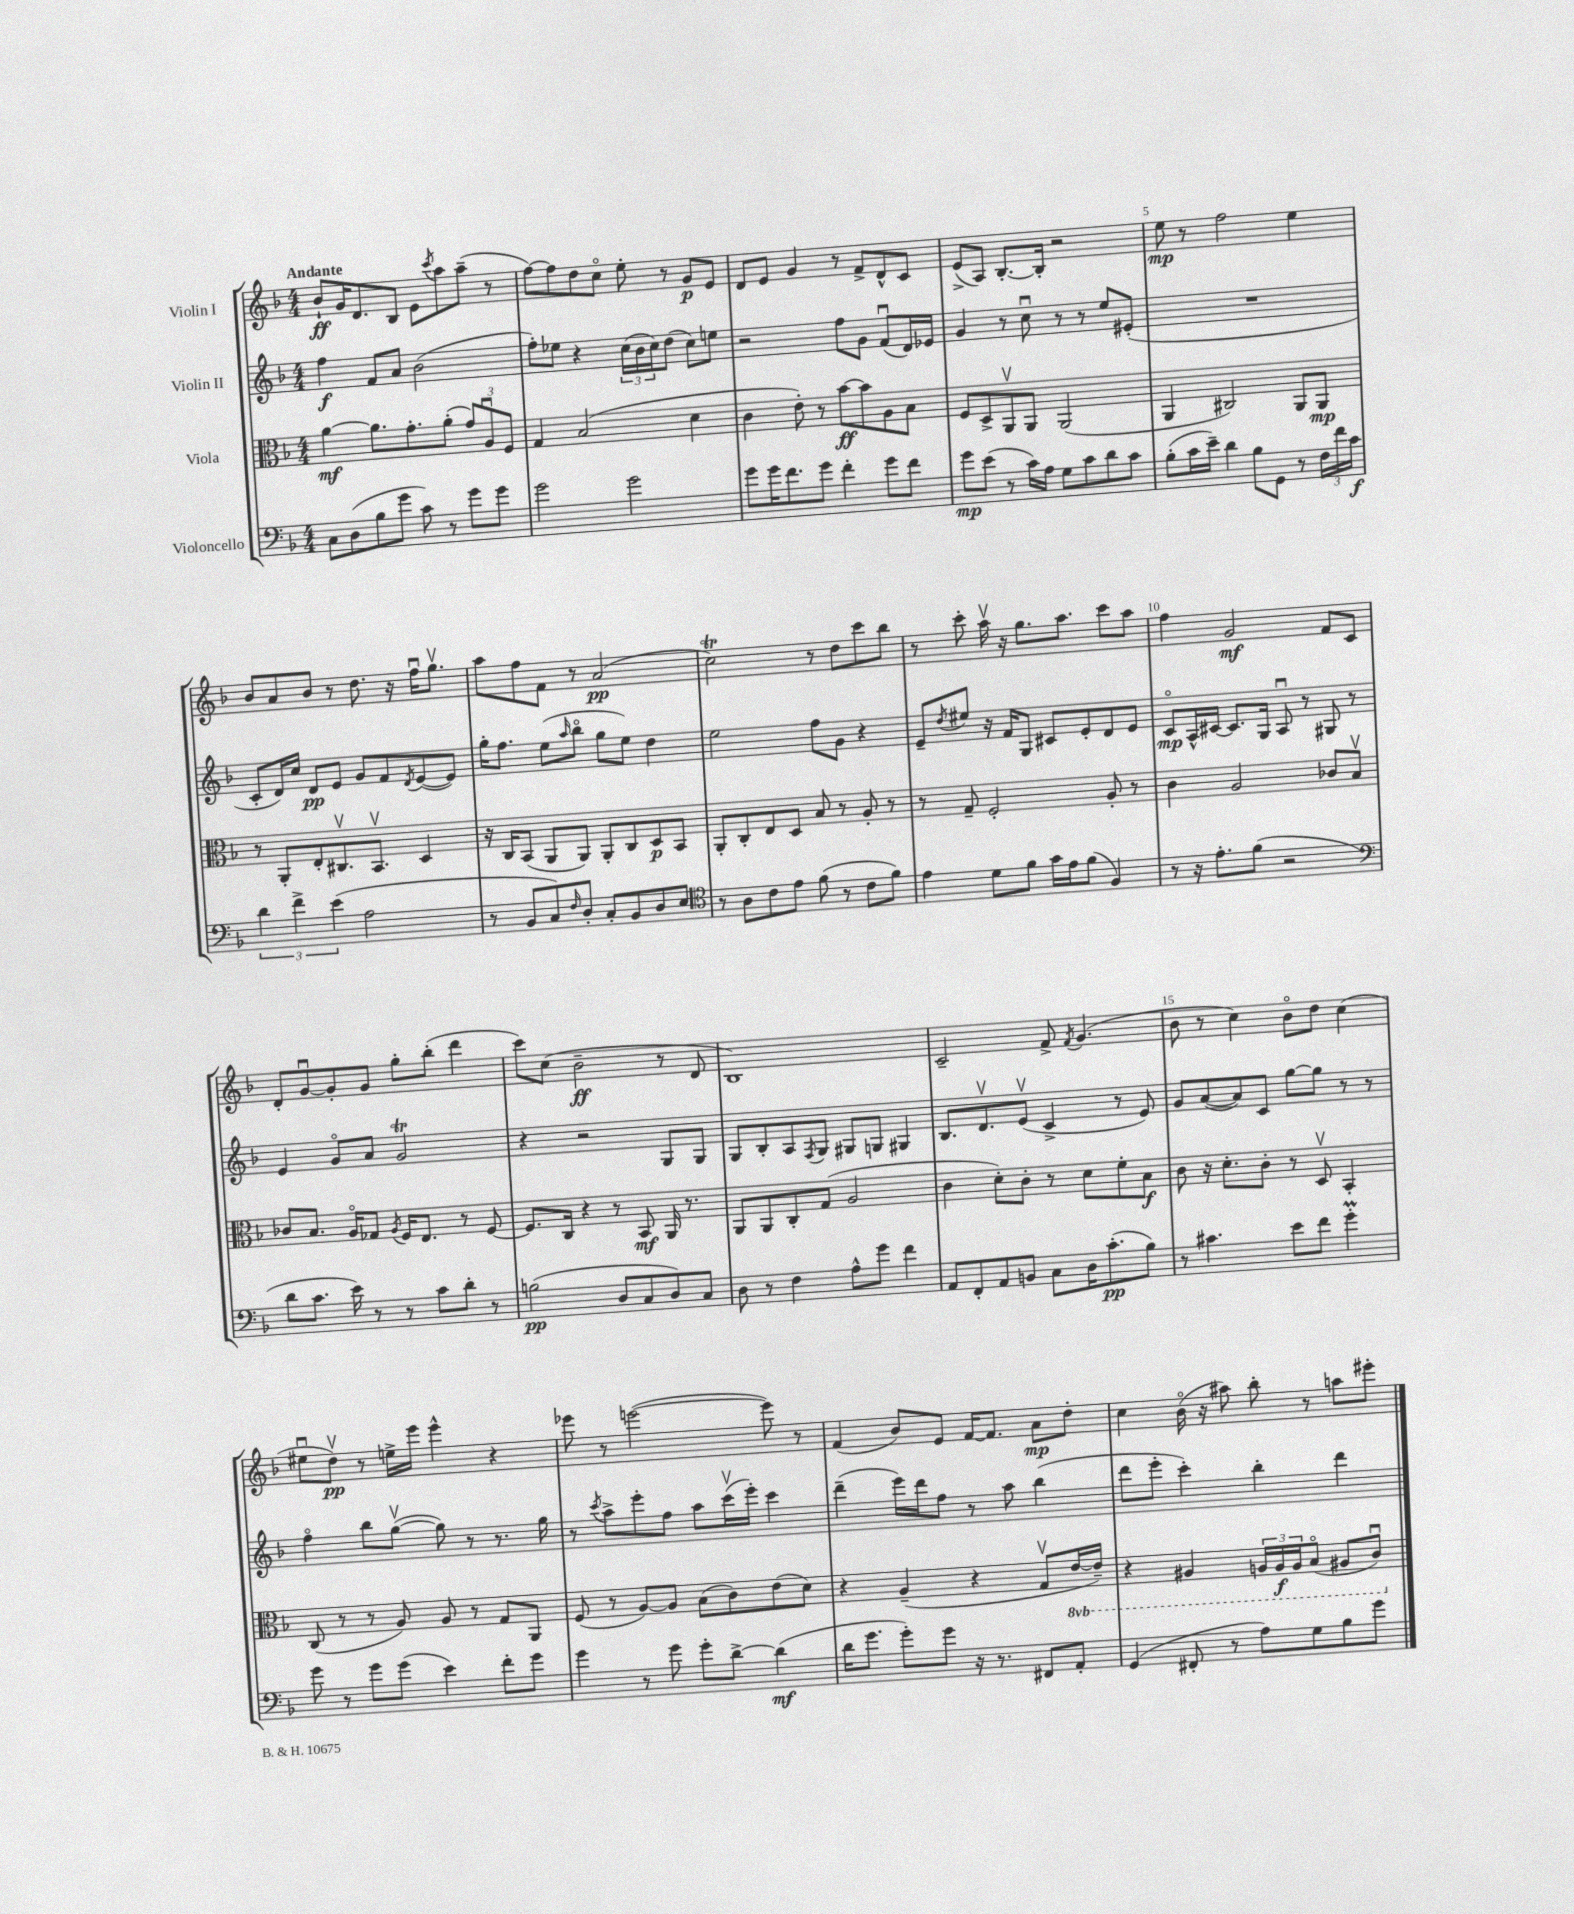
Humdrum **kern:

**kern	**kern	**kern	**kern
*staff4	*staff3	*staff2	*staff1
*clefF4	*clefC3	*clefG2	*clefG2
*k[b-]	*k[b-]	*k[b-]	*k[b-]
*M4/4	*M4/4	*M4/4	*M4/4
8C\L	[4a\	4ff\	8b-`/L
(8D\	.	.	16g/K
.	.	.	8.d/
8B-\	8.a\]L	8f/L	.
8g\J	.	8a/J	8B-/J
.	8.g'\	.	.
8c\)	.	(2b-\	8e\L
.	.	.	8qccc/
8r	(8a'\J	.	8aa\
8g\L	12g/L)	.	(8aa~\J
.	12Au/	.	.
8g\J	.	.	8r
.	12F/J	.	.
=	=	=	=
2g\	4G/	8ff'\L)	[8ff\L)
.	.	8ee-\J	8ff\]
.	(2B-/	4r	8dd\
.	.	.	8cco\J
2g\	.	(24cc\LL	8ee'\
.	.	24b-\	.
.	.	24cc\J)	.
.	.	(8dd\J	8r
.	4d\	8cc\L)	8g/L
.	.	8ee\J	8e/J
=	=	=	=
8g\L	4c\	2r	8d/L
16g\K	.	.	8e/J
8.f\	.	.	.
.	8e'\)	.	4g/
8g\J	8r	.	.
4f'\	[8b-\L	8ff\L	8r
.	8b-\]	8g\J	8f^/L
8g\L	8A\	(8fu/L	8d^^/
8f\J	8B-\J	16d/L)	8c/J
.	.	16e-/JJ	.
=	=	=	=
8g\L	8F/L	4g/	(8e^/L
(8e\J	8D^/	.	8A/J)
8r	8AAv/	8r	[8.B-'/L
16c\LL)	8AA/J	8ccu\	.
16A\JJ	.	.	16B-'/]Jk
8G\L	(2AA/	8r	2r
8c\	.	8r	.
8d\	.	8ee/L	.
8c\J	.	(8e#'/J	.
=	=	=	=
(8B-'\L	4AA/	1r	8ee\
16c\L	.	.	8r
16e~\JJ)	.	.	.
4d\	2C#/)	.	2ff\
8B-\L	.	.	.
8GG\J	.	.	.
8r	8AA/L	.	4ee\
24F\LL	8AA/J	.	.
24f\	.	.	.
24c\JJ	.	.	.
=	=	=	=
6d\	8r	8c'/L	8b-/L
.	8AA'/L	16d/L)	8a/
6f^\	.	.	.
.	.	16cc/JJ	.
.	8E'/	8d/L	8b-/J
(6e\	.	.	.
.	8.C#v/	8e/J	8r
2A\	.	8g/L	8.dd\
.	8.BB-v/J	.	.
.	.	8f/	.
.	.	.	16r
.	.	8qd/	.
.	4D/	([8e/	16ffu\LK
.	.	.	8.ggv\J
.	.	8e/]J)	.
=	=	=	=
8r	16r	16gg'\LK	8aa\L
.	16C/LK	8.ff\J	.
8BB-/L	(8BB-/J	.	8ff\
8C/)	8AA/L	(8ee\L	8f\J
16qqF/	.	16qqaa/	.
8D'/J	8AA/J)	8bb-o\J	8r
8C'/L	8AA'/L	8gg\L	(2a/
8BB-/	8C/	8ee\J)	.
8D/	8D/	4dd\	.
8E/J	8BB-/J	.	.
=	=	=	=
*clefC4	*	*	*
8r	8AA'/L	2ee\	2cc\)
8A\L	8C'/	.	.
8c\	8E/	.	.
8e\J	8D/J	.	.
(8f\	8B-/	8ff\L	8r
8r	8r	8g\J	8dd\L
8c\L	8A'/	4r	8ccc\
8f\J)	8r	.	8bb-\J
=	=	=	=
4e\	8r	8e~/L	8r
.	.	8qdd/	.
.	8G~/	8ee#/J	8ccc'\
8d\L	2F'/	16r	16aav\
.	.	16f/LK	16r
8f\J	.	8G/J	8.gg\L
16g\LL	.	8c#/L	.
16e\J	.	.	8.aa\J
(8f\J	.	8e'/	.
4F/)	8A'/	8d/	8ccc\L
.	8r	8e/J	8aa\J
=	=	=	=
8r	4c\	8co/L	4ff\
16r	.	16A^^/L	.
8.e'\L	.	[16c#/JJ	.
.	2A/	8.c#/]L	2g/
(8f\J	.	.	.
.	.	16G/Jk	.
2r	.	8Au/	.
.	.	8r	.
.	8c-/L	8G#/	8f/L
.	8B-v/J	8r	8c/J
=	=	=	=
*clefF4	*	*	*
8d\L	8c-/L	4e/	8d'/L
8.c\J	8.B-/J	.	[8gu/
.	.	8go/L	8g'/]
16e\)	16Ao/LK	.	.
8r	8G-/J	8a/J	8g/J
.	8qA/	.	.
8r	16F/LK	2g/	8gg'\L
.	8.E/J	.	.
8c\L	.	.	(8bb-'\J
8d'\J	8r	.	4ddd\
8r	[8F/	.	.
=	=	=	=
(2B\	8.F/]L	4r	8ccc\L)
.	.	.	(8cc\J
.	16C/Jk	.	.
.	4r	2r	2b-~\
8D/L	8r	.	.
8C/	8BB-/	.	.
8D/)	16AA/	8G/L	8r
.	8.r	.	.
8C/J	.	8G/J	8d/
=	=	=	=
8D\	8AA/L	8G/L	1B-)
8r	8AA/	8B-'/	.
4F\	8C'/	8A/	.
.	.	8qF/	.
.	(8G/J	8G/J	.
8A^^\L	2A/	8G#/L	.
8g\J	.	8G/J	.
4f\	.	4G#/	.
=	=	=	=
8AA/L	4c\	8.B-/L	2c~/
8FF'/	.	.	.
.	.	8.dv/	.
8AA/	8d'\L)	.	.
8BB/J	8c'\J	(8ev/J	.
8C\L	8r	4c^/	8f^/
.	.	.	8qf/
16D\K	8d\L	.	(4.g/
(8.c'\	.	.	.
.	8f'\	8r	.
8B-\J)	8B-\J	8e/)	.
=	=	=	=
8r	8c\	8g/L	8b-\
4.c#\	16r	([8a/	8r
.	8.d'\L	.	.
.	.	8a/])	4cc\)
.	8c'\J	8c/J	.
8e\L	8r	[8gg\L	8b-o\L
8f\J	8Dv/	8gg\]J	8dd\J
4g'\	4BB-'/	8r	(4cc\
.	.	8r	.
=	=	=	=
8g\	(8C/	4ffo\	8ee#u\L
8r	8r	.	8ddv\J)
8g\L	8r	8bb-\L	8r
(8g\J	8A/)	([8ggv\J	16ee^\LL
.	.	.	16eee\JJ
4e\)	8A/	8gg\])	4eee^^\
.	8r	8r	.
8f'\L	8G/L	8.r	4r
8g\J	8AA/J	.	.
.	.	16gg\	.
=	=	=	=
4g\	(8F/	8r	8eee-\
.	.	8qccc/	.
.	8r	8aa^\L	8r
8r	[8A/L)	8eee'\	([2eee\
8g\	8A/]J	8ff\J	.
8g'\L	(8B-\L	8aa\L	.
[8d^\J	8c\)	(16cccv\L	.
.	.	16eee'\JJ)	.
(4d\]	(8e\	4ccc\	8eee\])
.	8d\J)	.	8r
=	=	=	=
16d\LK	4r	(4ddd~\	(4f/
8.g\J	.	.	.
8g'\L)	(4A~/	16eee\LL)	8b-/L)
.	.	16ddd\J	.
8g\J	.	8ff\J	8e/J
16r	4r	8r	[16f/LK
8.r	.	.	8.f/]J
.	.	8aa\	.
8FF#/L	8Gv/L	(4bb-\	8a\L
8AA'/J	[16E/L	.	8dd'\J
.	16E~/]JJ)	.	.
=	=	=	=
(4GG/	4r	8ddd\L	4cc\
.	.	8eee'\J	.
8FF#'/	4AA#/	4ccc'\)	(16b-o\
.	.	.	16r
8r	.	.	8aa#\)
8A\L)	24AA/LL	4bb-'\	8bb-'\
.	24AA/	.	.
.	24AA/J	.	.
8G\	(8BB-o/J	.	8r
8B-\	8AA#/L	4ddd\	8aa\L
8g\J	8Cu/J)	.	8eee#'\J
==	==	==	==
*-	*-	*-	*-
